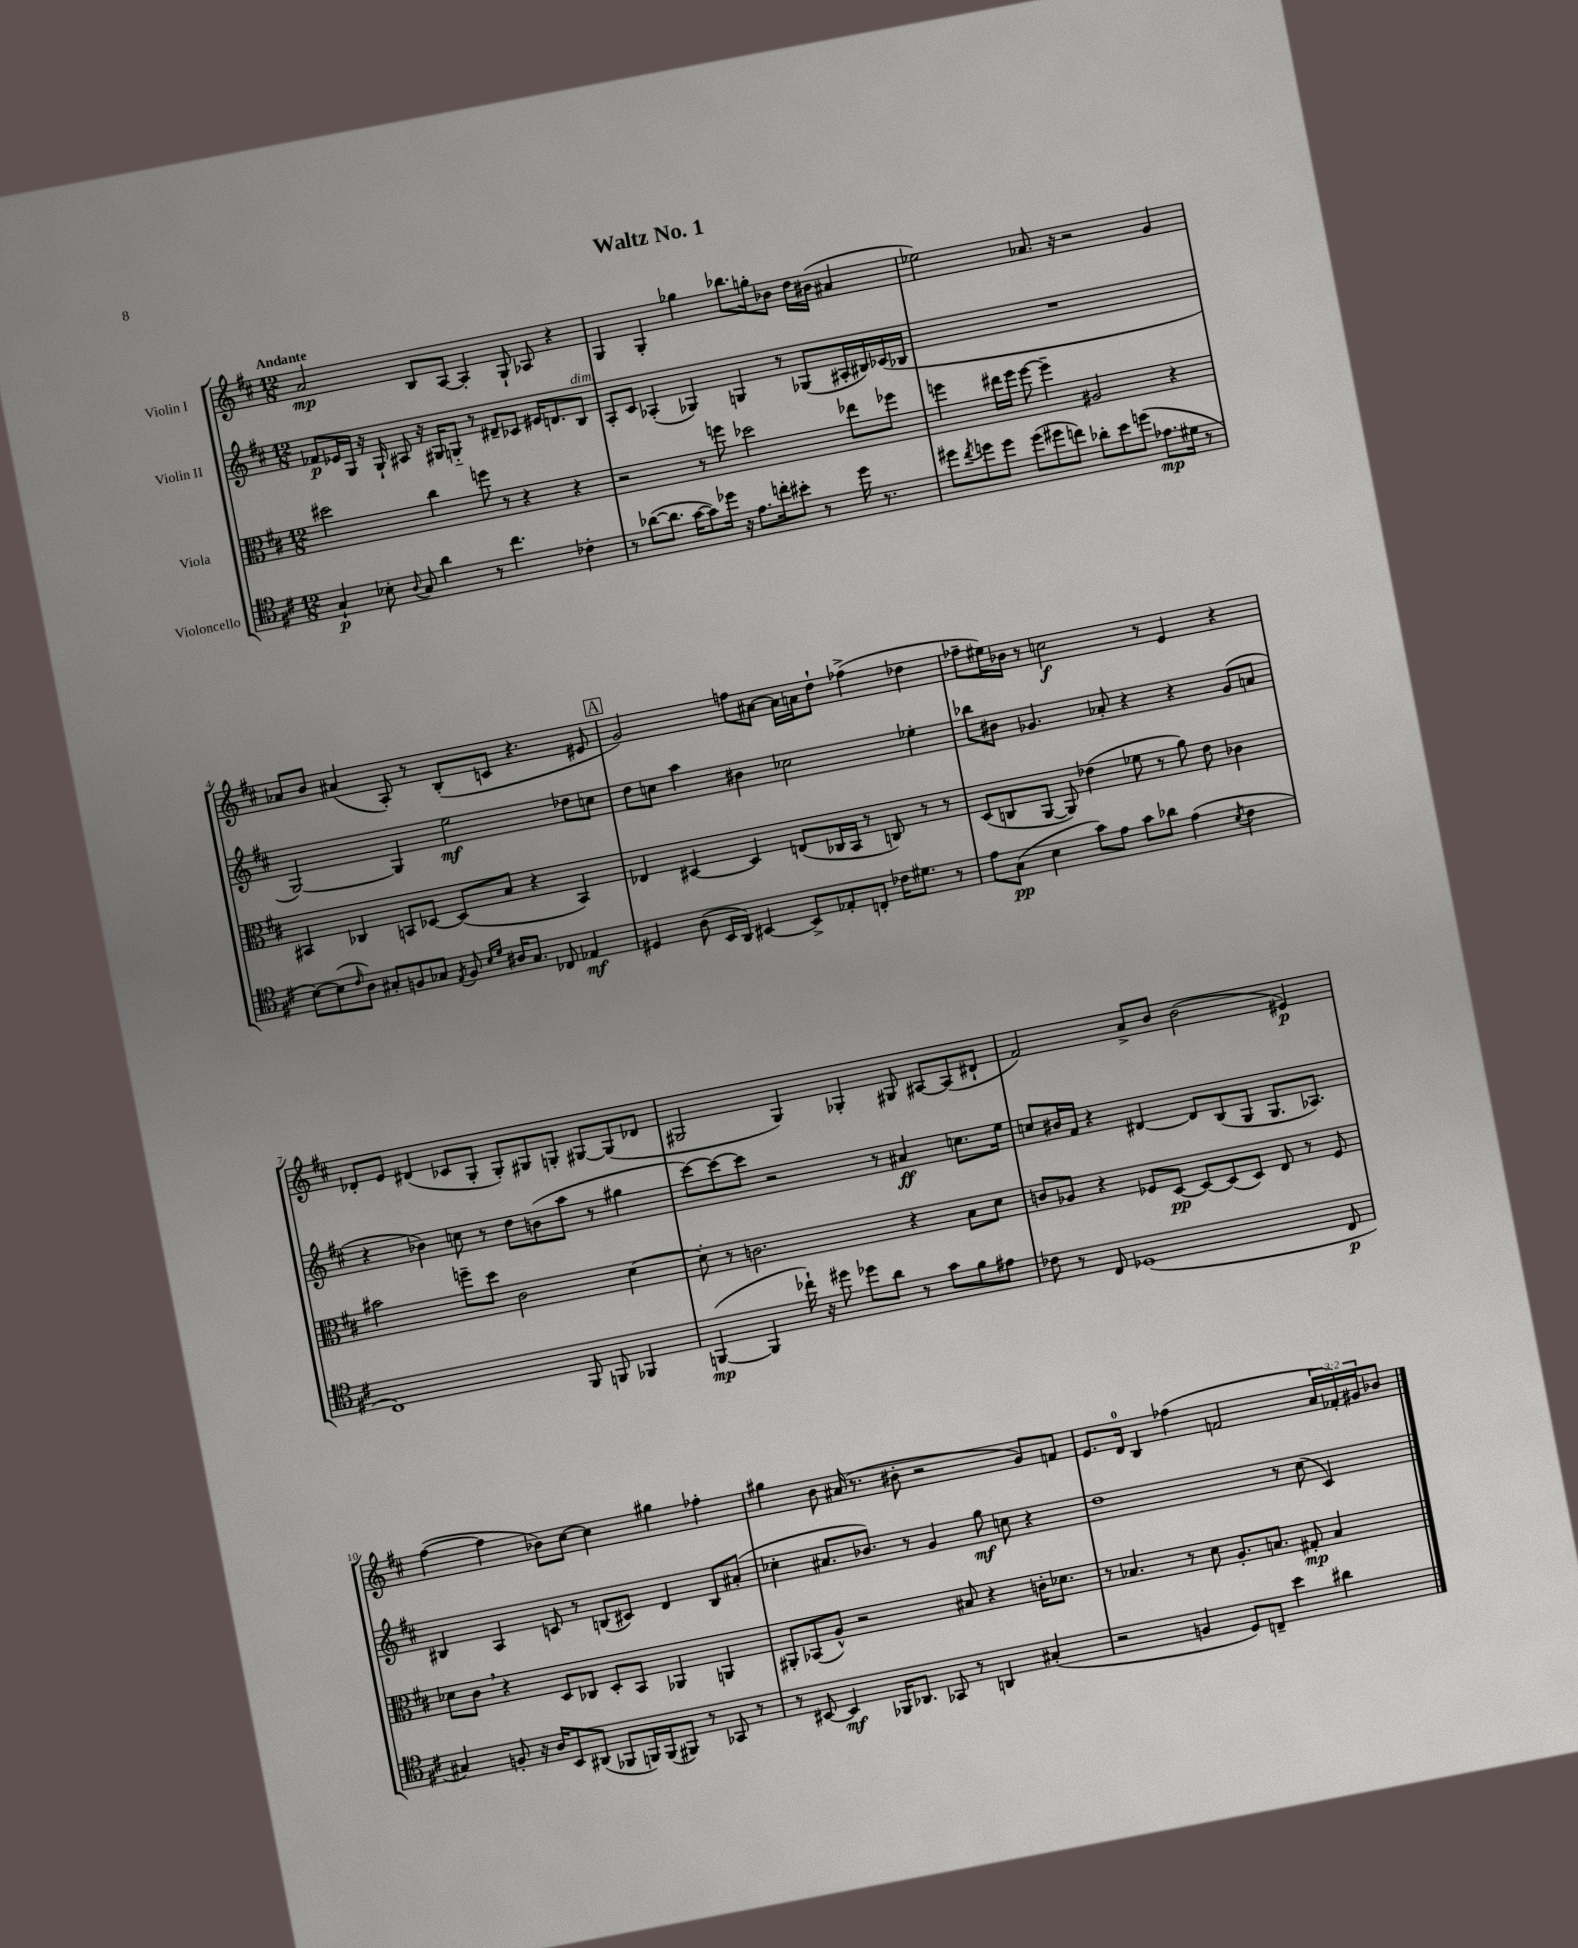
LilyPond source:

\header { title = "Waltz No. 1" }
<<
\new StaffGroup <<
\new Staff = "s0" \with { instrumentName = "Violin I" } {
    \clef treble \key d \major \numericTimeSignature \time 12/8 \override Staff.TupletNumber.text = #tuplet-number::calc-fraction-text \tempo "Andante"
    a'2\mp b8 a8~ a4-. g8-! aes8 r4 |
    g4 g4-. ges''4 bes''8. g''16-. bes'8 d''16 bis'16( ais'4 |
    ees''2) aes'8. r16 r2 g'4 |
    aes'8 b'8 ais'4( a8-.) r8 b8-.( c'8 r4. eis'8 |
    \mark \markup { \box "A" } g'2) f''8 ais'8~ ais'16 a'16 d''8-! fes''4->( des''4 |
    fes''8-- eis''16) bes'16 r8 c''2\f r8 e'4 r4 |
    des'8-. e'8 dis'4( ces'8 g8-. g8-.) gis8 g8-. gis8~ gis8( des'8 |
    gis2 gis4) ges4-. gis8 ais8~ ais8( dis'8-! |
    fis'2) a'8-> b'8 b'2( eis'4\p) |
    fis''4~( fis''4 bes'8) cis''8~ cis''4 gis''4 fes''4-. |
    gis''4 b'8 ais'16( r8. bis'8-. r2 g'8) f'8 |
    e'8. d'16-0 b4 fes''4( f'2 \tuplet 3/2 { a'16 fes'16-.) gis'16 } bes'8 \bar "|." |
}
\new Staff = "s1" \with { instrumentName = "Violin II" } {
    \clef treble \key d \major \numericTimeSignature \time 12/8
    fes'8\p ees'16 g16 r16 g16-! ais8 r16 gis16 g8-_ r8 dis'8-- ces'8 eis'16 d'8. b8^\markup { \italic "dim." } |
    a8-. cis'8 aes4-.( ges4) g4 r8 ges8( ais16-. bis16) ces'16( bes16 |
    R1. |
    g2~) g4 e''2\mf des''8 c''8 |
    \mark \markup { \box "A" } d''8 c''8 a''4 bis'4 ces''2 ees''4-. |
    bes''8 bis'8 ges'4. aes'8-. r4 r4 ges'8( a'8 |
    r4 bes'4) c''8 r8 d''8 b'8( a''8 r8 gis''4 |
    cis'''8~) cis'''8~ cis'''8 r2 r8 ais'4\ff c''8. e''16 |
    c''8 bis'16 fis'16 r4 dis'4~ dis'8 b8( g8 g8. aes8.) |
    bis4 a4 c'8 r8 b8( cis'8) d'4 b8 ais'8-.( |
    ces''4-. ais'8. bes'8.) r8 g'4 g''8\mf c''8 r4 |
    d''1 r8 cis''8( cis'4) \bar "|." |
}
\new Staff = "s2" \with { instrumentName = "Viola" } {
    \clef alto \key d \major \numericTimeSignature \time 12/8
    dis''2 cis''4 f''8 r8 r4 r4 |
    r2 r8 f''8 des''2 ees''8 fes''8 |
    f''4 eis''16 f''16 f''8~ f''4-- ais2 r4 |
    bis,4 ces4 b,8 des8~ des8( b8 r4 b,4) |
    \mark \markup { \box "A" } ees4 dis4~ dis4 e8( ces16 b,16 r8 c8) r8 r8 |
    d8( c8 a,8~ a,8) ees'4( fes'8 r8 a'8) ees'8 ces'4 |
    bis'2 f''8-- d''8 cis'2 d'4~ |
    d'8-. r8 c'2. r4 b8 d'8 |
    c'8 aes8 r4 fes8 d8~\pp d8~ d8( d8) e8 r8 fes8 |
    des'8 cis'8 \breathe r4 d8 ces8 d8-. b,8 aes,4 a,4 |
    ais,8-. bes,8( a8-^) r2 bis8 r4 c'16-. des'8. |
    r8 bes4. r8 d'8 a8.-. b8. gis8-.\mp b4 \bar "|." |
}
\new Staff = "s3" \with { instrumentName = "Violoncello" } {
    \clef tenor \key d \major \numericTimeSignature \time 12/8
    g4-!\p bes8-. \appoggiatura { a8 } g8 a'4 r8 cis''4. ces'4-. |
    r8 aes'8~( aes'8. g'16~ g'8) des''16 r16 e'8. c''16-. bis'8-. r8 des''16 r8. |
    dis''8 \acciaccatura { cis''8 } d''8 d''8 d''8( dis''8 c''8) aes'8-. b'8 d''8( ees'8.\mp dis'16 r8 |
    b8~) b8( \grace { cis'16 } a8) gis8-. f8 ges8 \acciaccatura { e8 } f8 \grace { b16 d'16 } ais16 ges8. ces8 ees4\mf |
    \mark \markup { \box "A" } dis4 a8( b,16 a,16) bis,4~ bis,8-> ees8-. c8-. ces'16 dis'8. r8 |
    e'8 g8\pp( b4 g'8) e'8 g'8 aes'8 e'4( \acciaccatura { b8 } cis'4 |
    cis1) fis,8 f,8 fes,4 |
    f,4~\mp( f,4 ces''16-!) r16 dis''8 des''8 a'8 r8 g'8 fis'8 eis'8 |
    ces'8 r8 cis8 des1( cis8\p |
    gis4) f8-. r16 a16 b,8 ais,8( fes,8 f,16) f,16( fis,8) r8 ges,8 r8 |
    r8 bis,8~ bis,4\mf fes,16 aes,8. ges,8 r8 a,4 gis4-.( |
    r2 f4 d8) c8-- b'4 ais'4 \bar "|." |
}
>>
>>
